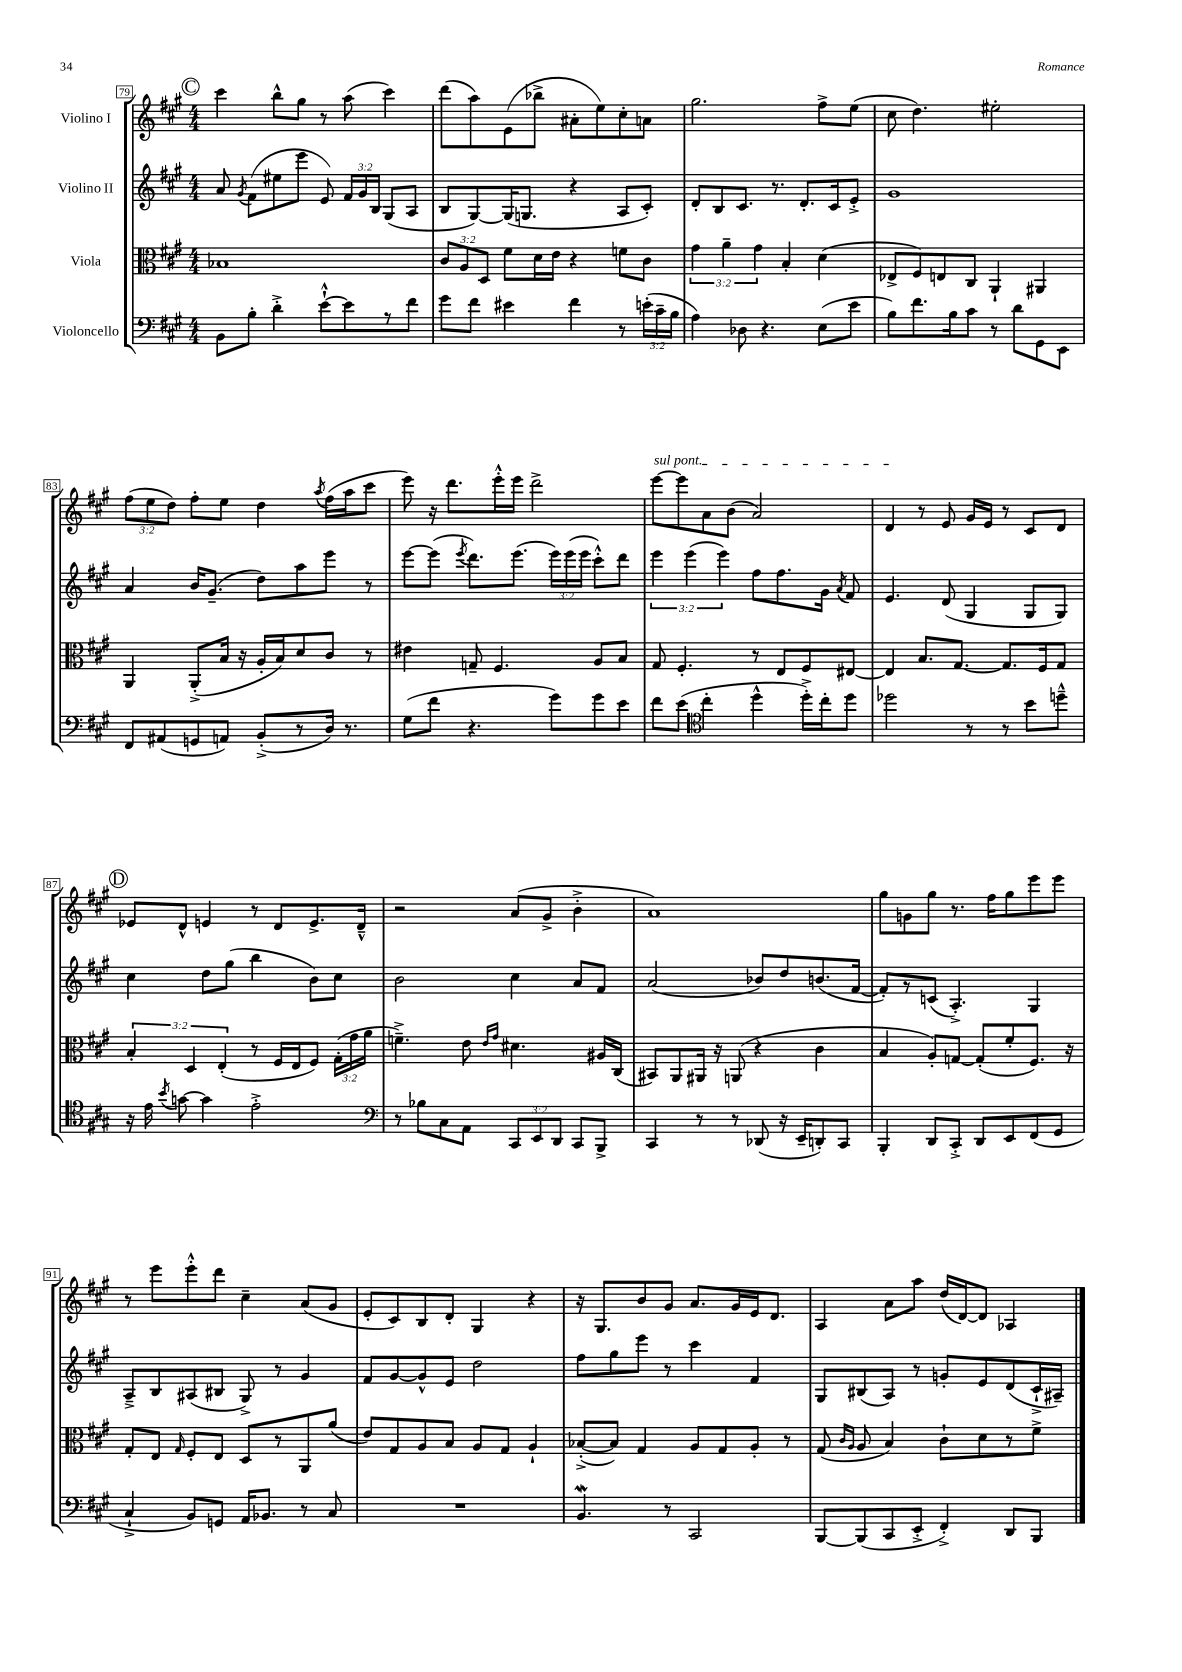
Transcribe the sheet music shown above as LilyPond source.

<<
\new StaffGroup <<
\new Staff = "s0" \with { instrumentName = "Violino I" } {
    \clef treble \key a \major \numericTimeSignature \time 4/4 \override Staff.TupletNumber.text = #tuplet-number::calc-fraction-text
    \autoBeamOff \mark \markup { \circle "C" } cis'''4 b''8[-^ gis''8] r8 a''8( cis'''4) |
    d'''8[( a''8) e'8( bes''8]-> ais'8[-. e''8) cis''8-. a'8] |
    gis''2. fis''8[-> e''8]( |
    cis''8 d''4.) eis''2-. |
    \tuplet 3/2 { fis''8[( e''8 d''8]) } fis''8[-. e''8] d''4 \acciaccatura { a''8 } fis''16[( a''16 cis'''8] |
    e'''8) r16 d'''8.[ e'''16-.-^ e'''16] d'''2-> |
    \once \override TextSpanner.bound-details.left.text = \markup { \italic "sul pont." } e'''8[~\startTextSpan e'''8 a'8 b'8]( a'2) |
    d'4\stopTextSpan r8 e'8 gis'16[ e'16] r8 cis'8[ d'8] |
    \mark \markup { \circle "D" } ees'8[ d'8]-^ e'4 r8 d'8[ e'8.-> d'16]---^ |
    r2 a'8[( gis'8]-> b'4-.-> |
    a'1) |
    gis''8[ g'8 gis''8] r8. fis''16[ gis''8 e'''8 e'''8] |
    r8 e'''8[ e'''8-.-^ d'''8] cis''4-- a'8[( gis'8] |
    e'8[-. cis'8) b8 d'8]-. gis4 r4 |
    r16 gis8.[ b'8 gis'8] a'8.[ gis'16 e'16 d'8.] |
    a4 a'8[ a''8] d''16[( d'16~) d'8] aes4 \bar "|." |
}
\new Staff = "s1" \with { instrumentName = "Violino II" } {
    \clef treble \key a \major \numericTimeSignature \time 4/4 \override Staff.TupletNumber.text = #tuplet-number::calc-fraction-text
    \autoBeamOff \mark \markup { \circle "C" } a'8 \acciaccatura { gis'8 } fis'8[( eis''8 e'''8] e'8) \tuplet 3/2 { fis'16[ gis'16 b16] } gis8[( a8] |
    b8[ gis8~) gis16( g8.] r4 a8[ cis'8]-.) |
    d'8[-. b8 cis'8.] r8. d'8.[-. cis'16 e'8]-.-> |
    gis'1 |
    a'4 b'16[ gis'8.]--( d''8[) a''8 e'''8] r8 |
    e'''8[~ e'''8]( \acciaccatura { e'''8 } d'''8.[) e'''8.]( \tuplet 3/2 { e'''16[) e'''16( e'''16] } cis'''8[-.-^) d'''8] |
    \tuplet 3/2 { e'''4 e'''4( e'''4) } fis''8[ fis''8. gis'16] \acciaccatura { a'8 } fis'8 |
    e'4. d'8( gis4 gis8[ gis8]) |
    \mark \markup { \circle "D" } cis''4 d''8[ gis''8]( b''4 b'8[) cis''8] |
    b'2 cis''4 a'8[ fis'8] |
    a'2( bes'8[) d''8 b'8.( fis'16]~ |
    fis'8[-.) r8 c'8]( a4.-.->) gis4 |
    a8[---> b8 ais8( bis8] gis8->) r8 gis'4 |
    fis'8[ gis'8~ gis'8-^ e'8] d''2 |
    fis''8[ gis''8 e'''8] r8 cis'''4 fis'4 |
    gis8[ bis8( a8]) r8 g'8[-. e'8 d'8( cis'16-!-> ais16]--) \bar "|." |
}
\new Staff = "s2" \with { instrumentName = "Viola" } {
    \clef alto \key a \major \numericTimeSignature \time 4/4 \override Staff.TupletNumber.text = #tuplet-number::calc-fraction-text
    \autoBeamOff \mark \markup { \circle "C" } bes1 |
    \tuplet 3/2 { cis'8[ a8 d8] } fis'8[ d'16 e'16] r4 f'8[ cis'8] |
    \tuplet 3/2 { gis'4 a'4-- gis'4 } b4-. d'4( |
    ees8[-> fis8) e8 cis8] a,4-! ais,4 |
    a,4 a,8[-.->( b16] r16 a16[-. b16) d'8 cis'8] r8 |
    eis'4 g8-- fis4. a8[ b8] |
    gis8 fis4.-. r8 e8[ fis8 eis8]~ |
    eis4 b8.[ gis8.]~ gis8.[ fis16 gis8] |
    \mark \markup { \circle "D" } \tuplet 3/2 { b4-. d4 e4-.( } r8 fis16[ e16 fis8]) \tuplet 3/2 { gis16[-.( gis'16 a'16] } |
    f'4.--->) e'8 \grace { e'16[ gis'16] } dis'4. ais16[ cis16]( |
    bis,8[) a,8 ais,16] r16 a,8( r4 cis'4 |
    b4 a8[-.) g8]~ g8[-.( fis'8-. fis8.]) r16 |
    gis8[-. e8] \grace { gis16 } fis8[-. e8] d8[ r8 a,8 a'8]( |
    e'8[) gis8 a8 b8] a8[ gis8] a4-! |
    bes8[~-.->( bes8]) gis4 a8[ gis8 a8]-. r8 |
    gis8( \grace { cis'16[ a16] } a8 b4) cis'8[-! d'8 r8 fis'8]-> \bar "|." |
}
\new Staff = "s3" \with { instrumentName = "Violoncello" } {
    \clef bass \key a \major \numericTimeSignature \time 4/4 \override Staff.TupletNumber.text = #tuplet-number::calc-fraction-text
    \autoBeamOff \mark \markup { \circle "C" } b,8[ b8]-. d'4-.-> e'8[~-!-^ e'8 r8 fis'8] |
    gis'8[ fis'8] eis'4 fis'4 r8 \tuplet 3/2 { e'16[-.( cis'16-- b16] } |
    a4) des8 r4. e8[( e'8] |
    b8[) fis'8. b16 cis'8] r8 d'8[ gis,8 e,8] |
    fis,8[ ais,8( g,8 a,8]) b,8[-.->( r8 d16]) r8. |
    gis8[( fis'8] r4. gis'8[) gis'8 e'8] |
    fis'8[ e'8]( \clef tenor cis''4-. d''4-^ d''16[-.->) cis''16-. d''8] |
    des''2 r8 r8 b'8[ d''8]---^ |
    \mark \markup { \circle "D" } r16 e'16 \acciaccatura { b'8 } g'8~ g'4 e'2-.-> |
    \clef bass r8 bes8[ cis8 a,8] \tuplet 3/2 { cis,8[ e,8 d,8] } cis,8[ b,,8]-> |
    cis,4 r8 r8 des,8( r16 e,16[-- d,8-.) cis,8] |
    b,,4-. d,8[ cis,8]-.-> d,8[ e,8 fis,8( gis,8] |
    cis4-!-> b,8[) g,8] a,16[ bes,8.] r8 cis8 |
    R1 |
    b,4.\mordent r8 cis,2 |
    b,,8[~ b,,8( cis,8 e,8]-.-> fis,4-.->) d,8[ b,,8] \bar "|." |
}
>>
>>
\layout { \context { \Score currentBarNumber = #79 \override BarNumber.stencil = #(make-stencil-boxer 0.1 0.3 ly:text-interface::print) } }
